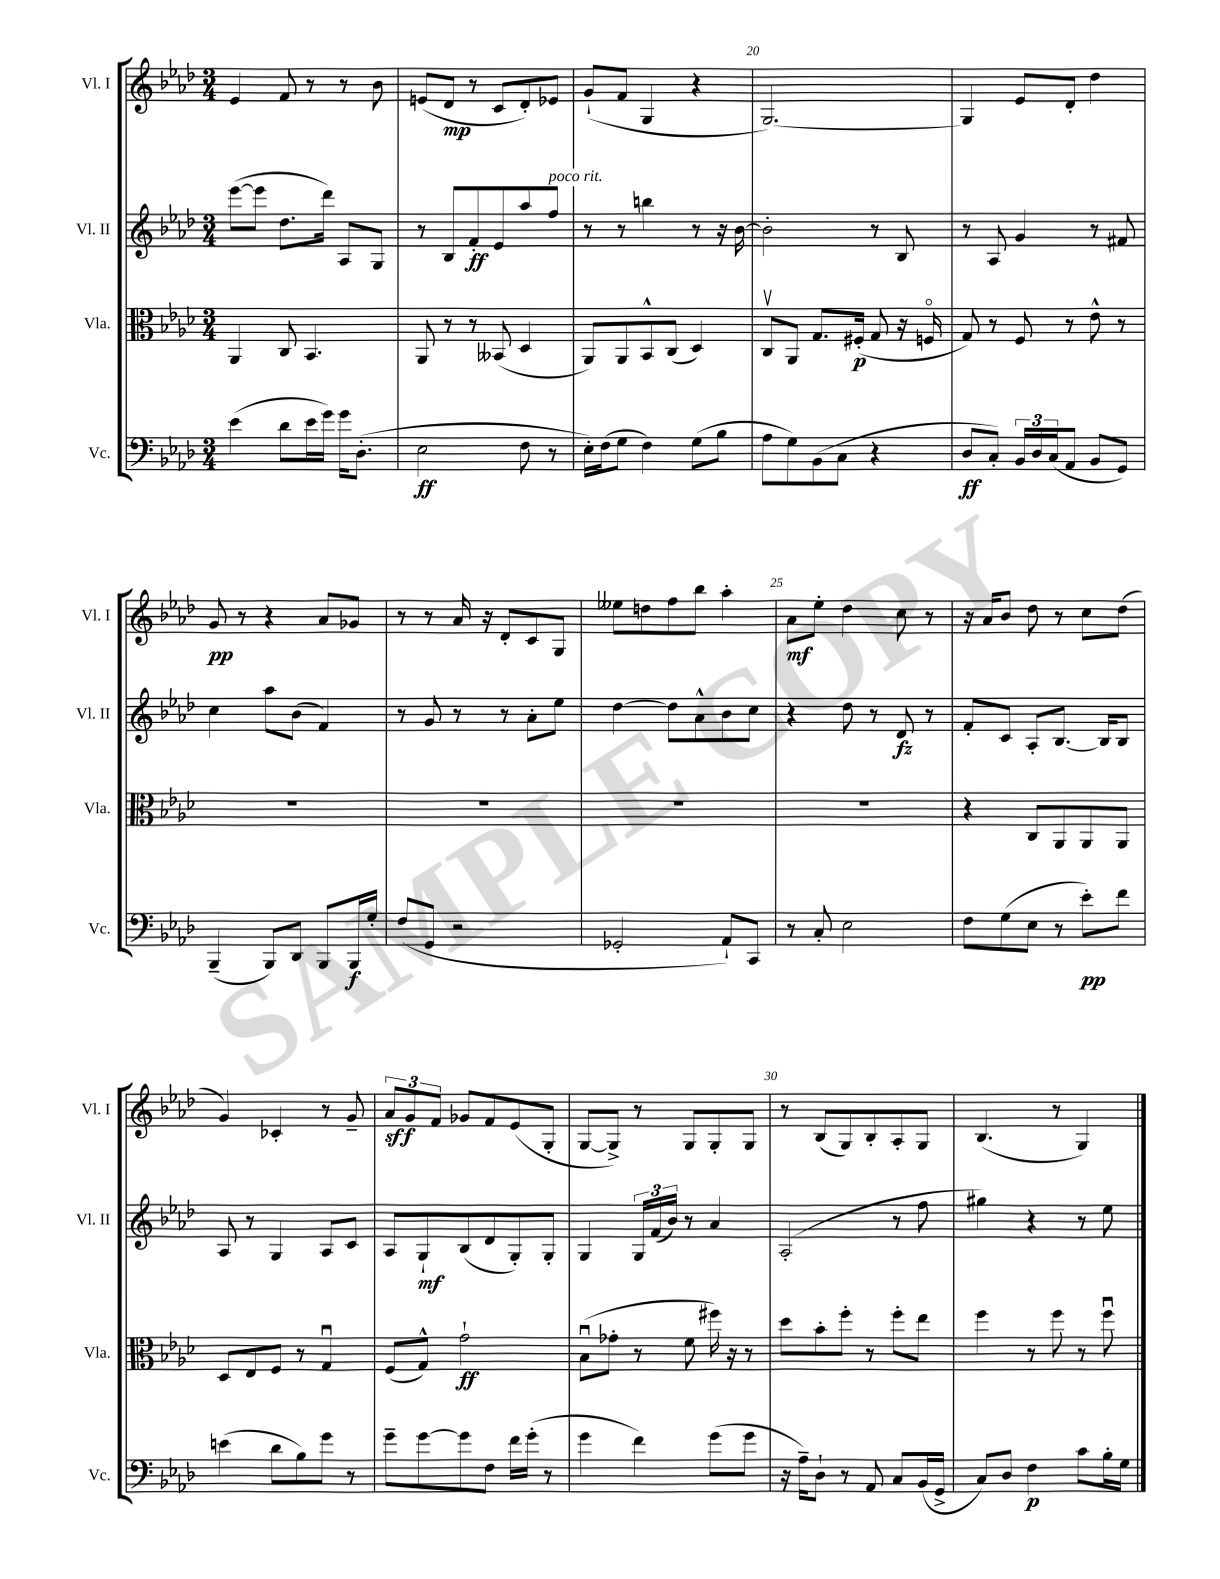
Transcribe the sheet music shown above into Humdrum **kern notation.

**kern	**dynam	**kern	**dynam	**kern	**dynam	**kern	**dynam
*part4	*part4	*part3	*part3	*part2	*part2	*part1	*part1
*staff4	*staff4	*staff3	*staff3	*staff2	*staff2	*staff1	*staff1
*I"Vc.	*	*I"Vla.	*	*I"Vl. II	*	*I"Vl. I	*
*I'Vc.	*	*I'Vla.	*	*I'Vl. II	*	*I'Vl. I	*
*clefF4	*	*clefC3	*	*clefG2	*	*clefG2	*
*k[b-e-a-d-]	*	*k[b-e-a-d-]	*	*k[b-e-a-d-]	*	*k[b-e-a-d-]	*
*M3/4	*	*M3/4	*	*M3/4	*	*M3/4	*
=17	=17	=17	=17	=17	=17	=17	=17
(4e-\	.	4AA-/	.	([8eee-\L	.	4e-/	.
.	.	.	.	8eee-\J]	.	.	.
8d-\L	.	8C/	.	8.dd-\L	.	8f/	.
16e-\L	.	4.BB-/	.	.	.	8r	.
16g\JJ)	.	.	.	16ddd-\Jk)	.	.	.
16g\KL	.	.	.	8A-/L	.	8r	.
(8.D-'\J	.	.	.	.	.	.	.
.	.	.	.	8G/J	.	8b-\	.
=18	=18	=18	=18	=18	=18	=18	=18
2E-\	ff	8AA-/	.	8r	.	(8en/L	.
.	.	8r	.	8B-/L	.	8d-/J	mp
.	.	8r	.	8f'/	ff	8r	.
.	.	(8BB--X/	.	8e-/	.	8c/L	.
8F\	.	4D-/	.	8aa-/	.	8d-'/)	.
!	!	!	!	!LO:TX:a:i:t=poco rit.	!	!	!
8r	.	.	.	8ff/J	.	8e-X/J	.
=19	=19	=19	=19	=19	=19	=19	=19
16E-'\LL)	.	8AA-/L)	.	8r	.	(8g`/L	.
(16F\J	.	.	.	.	.	.	.
8G\J	.	8AA-/	.	8r	.	8f/J	.
4F\)	.	8BB-^^/	.	4bbn\	.	4G/	.
.	.	(8C/J	.	.	.	.	.
(8G\L	.	4D-/)	.	8r	.	4r	.
8B-\J	.	.	.	16r	.	.	.
.	.	.	.	[16b-\	.	.	.
=20	=20	=20	=20	=20	=20	=20	=20
8A-\L	.	8Cv/L	.	2b-'\]	.	[2.G/)	.
8G\)	.	8AA-/J	.	.	.	.	.
(8BB-\	.	8.G/L	.	.	.	.	.
8C\J	.	.	.	.	.	.	.
.	.	(16F#X'/Jk	p	.	.	.	.
4r	.	8G/	.	8r	.	.	.
.	.	16r	.	8B-/	.	.	.
.	.	16Fn/	.	.	.	.	.
=21	=21	=21	=21	=21	=21	=21	=21
8D-/L	ff	8G/)	.	8r	.	4G/]	.
8C'/J)	.	8r	.	8A-/	.	.	.
24BB-/LL	.	8F/	.	4g/	.	8e-/L	.
24D-/	.	.	.	.	.	.	.
(24C/J	.	.	.	.	.	.	.
8AA-/J	.	8r	.	.	.	8d-'/J	.
8BB-/L	.	8e-^^\	.	8r	.	4dd-\	.
8GG/J)	.	8r	.	8f#X/	.	.	.
!!LO:LB:g=z
=22	=22	=22	=22	=22	=22	=22	=22
(4BBB-~/	.	2.r	.	4cc\	.	8g/	pp
.	.	.	.	.	.	8r	.
8BBB-/L)	.	.	.	8aa-\L	.	4r	.
8DD-/J	.	.	.	(8b-\J	.	.	.
8BBB-/L	.	.	.	4f/)	.	8a-/L	.
16BBB-/L	f	.	.	.	.	8g-X/J	.
16G'/JJ	.	.	.	.	.	.	.
=23	=23	=23	=23	=23	=23	=23	=23
(8F/L	.	2.r	.	8r	.	8r	.
8GG/J	.	.	.	8g/	.	8r	.
2r	.	.	.	8r	.	16a-/	.
.	.	.	.	.	.	16r	.
.	.	.	.	8r	.	8d-'/L	.
.	.	.	.	8a-'\L	.	8c/	.
.	.	.	.	8ee-\J	.	8G/J	.
=24	=24	=24	=24	=24	=24	=24	=24
2GG-X'/	.	2.r	.	[4dd-\	.	8ee--X\L	.
.	.	.	.	.	.	8ddn\	.
.	.	.	.	8dd-\L]	.	8ff\	.
.	.	.	.	8a-^^\	.	8bb-\J	.
8AA-`/L)	.	.	.	8b-\	.	4aa-'\	.
8CC/J	.	.	.	8cc\J	.	.	.
=25	=25	=25	=25	=25	=25	=25	=25
8r	.	2.r	.	4r	.	8a-\L	mf
8C'/	.	.	.	.	.	8ee-'\J	.
2E-\	.	.	.	8dd-\	.	4dd-\	.
.	.	.	.	8r	.	.	.
.	.	.	.	8d-/	fz	8cc\	.
.	.	.	.	8r	.	8r	.
=26	=26	=26	=26	=26	=26	=26	=26
8F\L	.	4r	.	8f'/L	.	16r	.
.	.	.	.	.	.	16a-/KL	.
(8G\	.	.	.	8c/J	.	8b-/J	.
8E-\J	.	8C/L	.	8A-'/L	.	8dd-\	.
8r	.	8AA-/	.	[8.B-/J	.	8r	.
8e-'\L)	pp	8AA-/	.	.	.	8cc\L	.
.	.	.	.	16B-/KL]	.	.	.
8f\J	.	8AA-/J	.	8B-/J	.	(8dd-\J	.
!!LO:LB:g=z
=27	=27	=27	=27	=27	=27	=27	=27
(4en\	.	8D-/L	.	8A-/	.	4g/)	.
.	.	8E-/	.	8r	.	.	.
8d-\L	.	8F/J	.	4G/	.	4c-X'/	.
8B-\)	.	8r	.	.	.	.	.
8g\J	.	4Gu/	.	8A-/L	.	8r	.
8r	.	.	.	8c/J	.	8g~/	.
=28	=28	=28	=28	=28	=28	=28	=28
8g~\L	.	(8F/L	.	8A-/L	.	12a-/L	sff
.	.	.	.	.	.	12g/	.
[8g\	.	8G^^/J)	.	8G`/	mf	.	.
.	.	.	.	.	.	12f/J	.
8g\]	.	2g`\	ff	(8B-/	.	8g-X/L	.
8F\J	.	.	.	8d-/	.	8f/	.
16f\LL	.	.	.	8G'/)	.	(8e-/	.
(16g'\JJ	.	.	.	.	.	.	.
8r	.	.	.	8G'/J	.	8G'/J	.
=29	=29	=29	=29	=29	=29	=29	=29
4g\	.	(8B-u\L	.	4G/	.	[8G/L	.
.	.	8g-X'\J	.	.	.	8G^/J])	.
4f\)	.	8r	.	24G/LL	.	8r	.
.	.	.	.	(24f/	.	.	.
.	.	.	.	24b-/JJ)	.	.	.
.	.	8f\	.	8r	.	8G/L	.
(8g\L	.	16ff#X\)	.	4a-/	.	8G'/	.
.	.	16r	.	.	.	.	.
8g\J	.	8r	.	.	.	8G/J	.
=30	=30	=30	=30	=30	=30	=30	=30
16r	.	8dd-\L	.	(2A-'/	.	8r	.
16A-~\KL)	.	.	.	.	.	.	.
8D-`\J	.	8b-'\	.	.	.	(8B-/L	.
8r	.	8ff'\J	.	.	.	8G/)	.
8AA-/	.	8r	.	.	.	8B-'/	.
8C/L	.	8ff'\L	.	8r	.	8A-'/	.
(16BB-/L	.	8ee-\J	.	8ff\	.	8G/J	.
16GG^/JJ	.	.	.	.	.	.	.
=31	=31	=31	=31	=31	=31	=31	=31
8C/L)	.	4ff\	.	4gg#X\)	.	(4.B-/	.
8D-/J	.	.	.	.	.	.	.
4F\	p	8r	.	4r	.	.	.
.	.	8ff\	.	.	.	8r	.
8c\L	.	8r	.	8r	.	4G/)	.
16B-'\L	.	8ffu\	.	8ee-\	.	.	.
16G\JJ	.	.	.	.	.	.	.
==	==	==	==	==	==	==	==
*-	*-	*-	*-	*-	*-	*-	*-
